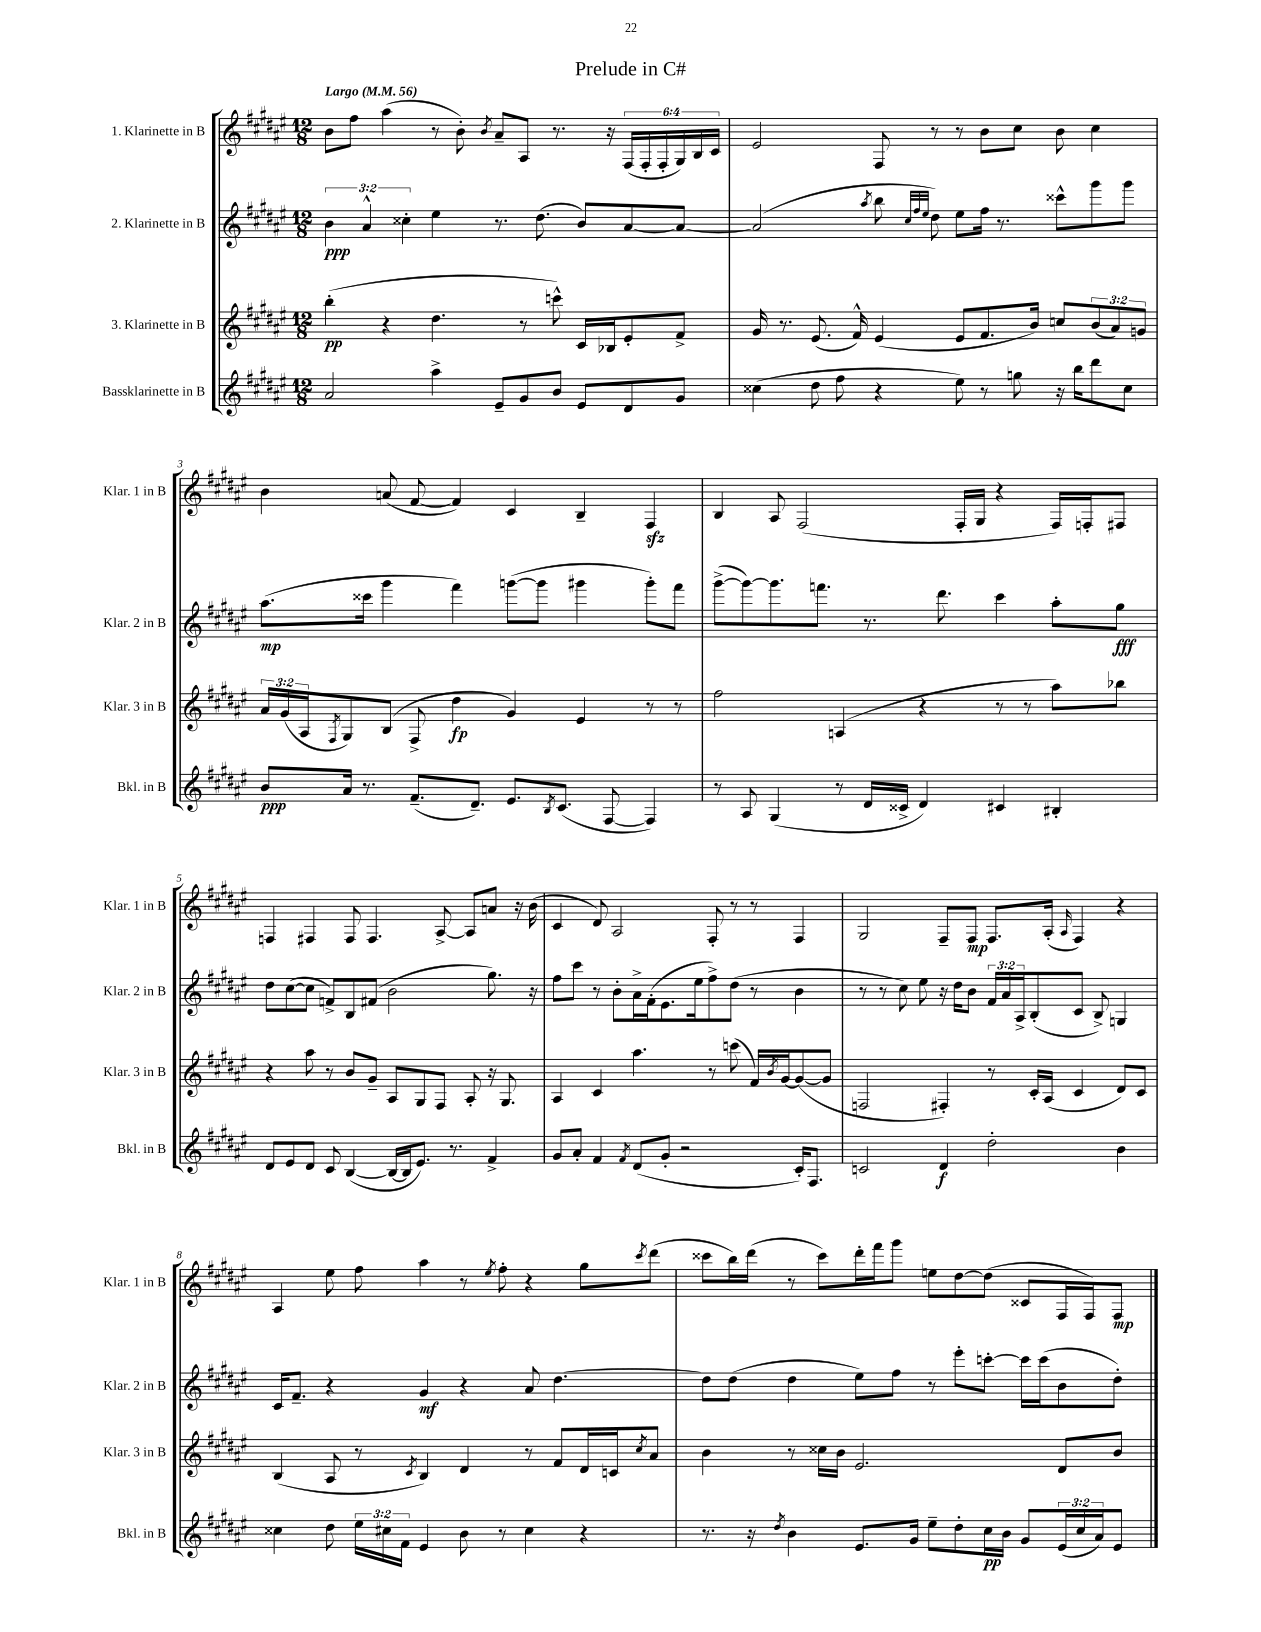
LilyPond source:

\header { title = "Prelude in C#" }
<<
\new StaffGroup <<
\new Staff = "s0" \with { instrumentName = "1. Klarinette in B" shortInstrumentName = "Klar. 1 in B" } {
    \clef treble \key fis \major \numericTimeSignature \time 12/8 \override Staff.TupletNumber.text = #tuplet-number::calc-fraction-text \tempo "Largo" 4 = 56
    b'8 fis''8 ais''4( r8 b'8-.) \acciaccatura { b'8 } ais'8-- ais8 r8. r16 \tuplet 6/4 { fis16( fis16-. fis16-. gis16) b16 cis'16 } |
    eis'2 fis8 r8 r8 b'8 cis''8 b'8 cis''4 |
    b'4 a'8( fis'8~ fis'4) cis'4 b4-- fis4\sfz |
    b4 ais8 fis2( fis16-. gis16 r4 fis16) f16-. fis8 |
    f4 fis4 fis8 fis4. ais8~-> ais8 a'8 r16 b'16( |
    cis'4 dis'8) ais2 fis8-. r8 r8 fis4 |
    gis2 fis8-- fis8\mp fis8. ais16-.( \grace { ais16 } fis4) r4 |
    ais4 eis''8 fis''8 ais''4 r8 \acciaccatura { eis''8 } fis''8-. r4 gis''8 \acciaccatura { cis'''8 } dis'''8( |
    cisis'''8 b''16) dis'''16( r8 cisis'''8) dis'''16-. fis'''16 gis'''8 e''8 dis''8~ dis''8( cisis'8 fis16 fis16) fis8\mp \bar "|." |
}
\new Staff = "s1" \with { instrumentName = "2. Klarinette in B" shortInstrumentName = "Klar. 2 in B" } {
    \clef treble \key fis \major \numericTimeSignature \time 12/8 \override Staff.TupletNumber.text = #tuplet-number::calc-fraction-text
    \tuplet 3/2 { b'4\ppp ais'4-^ cisis''4-. } eis''4 r8. dis''8.( b'8) ais'8~ ais'8~ |
    ais'2( \acciaccatura { ais''8 } b''8 \grace { cis''32 fis''32 eis''32 } dis''8) eis''8 fis''16 r8. cisis'''8-^ gis'''8 gis'''8 |
    ais''8.\mp( cisis'''16 gis'''4 fis'''4) g'''8~( g'''8 gis'''4 gis'''8-.) fis'''8 |
    gis'''8~->( gis'''8~) gis'''8. f'''8. r8. dis'''8. cis'''4 ais''8-. gis''8\fff |
    dis''8 cis''8~( cis''8 f'8->) b8 fis'8( b'2 gis''8.) r16 |
    fis''8 cis'''8 r8 b'8-. ais'16-> fis'16-.( eis'8. eis''16 fis''8->) dis''8( r8 b'4 |
    r8 r8 cis''8) eis''8 r16 dis''16 b'8 \tuplet 3/2 { fis'16 ais'16 ais16-> } b8-.( cis'8 b8->) g4 |
    cis'16 fis'8.-- r4 gis'4\mf r4 ais'8 dis''4.~ |
    dis''8 dis''8( dis''4 eis''8) fis''8 r8 eis'''8-. c'''8~-. c'''16 c'''16( b'8 dis''8-.) \bar "|." |
}
\new Staff = "s2" \with { instrumentName = "3. Klarinette in B" shortInstrumentName = "Klar. 3 in B" } {
    \clef treble \key fis \major \numericTimeSignature \time 12/8 \override Staff.TupletNumber.text = #tuplet-number::calc-fraction-text
    b''4-.\pp( r4 dis''4. r8 c'''8-^) cis'16 bes16 eis'8-. fis'8-> |
    gis'16 r8. eis'8.( fis'16-^) eis'4( eis'8 fis'8. b'16) c''8 \tuplet 3/2 { b'8( ais'8) g'8 } |
    \tuplet 3/2 { ais'16 gis'16( ais16 } \acciaccatura { fis8 } gis8) b8( fis8-> dis''4\fp gis'4) eis'4 r8 r8 |
    fis''2 a4( r4 r8 r8 ais''8) bes''8 |
    r4 ais''8 r8 b'8 gis'8-- ais8 gis8 fis8 ais8-. r16 gis8. |
    ais4 cis'4 ais''4. r8 c'''8( fis'16) \acciaccatura { b'8 } gis'16~ gis'8~( gis'8 |
    f2 fis4-.) r8 cis'16-. ais16( cis'4 dis'8) cis'8 |
    b4( ais8 r8 \acciaccatura { cis'8 } b4) dis'4 r8 fis'8 dis'16 c'16 \acciaccatura { cis''8 } ais'8 |
    b'4 r8 cisis''16 b'16 eis'2. dis'8 b'8 \bar "|." |
}
\new Staff = "s3" \with { instrumentName = "Bassklarinette in B" shortInstrumentName = "Bkl. in B" } {
    \clef treble \key fis \major \numericTimeSignature \time 12/8 \override Staff.TupletNumber.text = #tuplet-number::calc-fraction-text
    ais'2 ais''4-> eis'8-- gis'8 b'8 eis'8 dis'8 gis'8 |
    cisis''4( dis''8 fis''8 r4 eis''8) r8 g''8 r16 b''16 dis'''8 cisis''8 |
    b'8\ppp ais'16 r8. fis'8.--( dis'8.--) eis'8. \acciaccatura { b8 } cis'8.( fis8~ fis4) |
    r8 ais8 gis4( r8 dis'16 cisis'16-> dis'4) cis'4 bis4-. |
    dis'8 eis'8 dis'8 cis'8 b4~( b16~ b16 eis'8.) r8. fis'4-> |
    gis'8 ais'8-. fis'4 \acciaccatura { fis'8 } dis'8( gis'8-. r2 cis'16-.) fis8. |
    c'2 dis'4\f dis''2-. b'4 |
    cisis''4 dis''8 \tuplet 3/2 { eis''16 cis''16 fis'16 } eis'4 b'8 r8 cis''4 r4 |
    r8. r16 \acciaccatura { dis''8 } b'4 eis'8. gis'16 eis''8-- dis''8-. cis''16\pp b'16 gis'8 \tuplet 3/2 { eis'16( cis''16 ais'16) } eis'8 \bar "|." |
}
>>
>>
